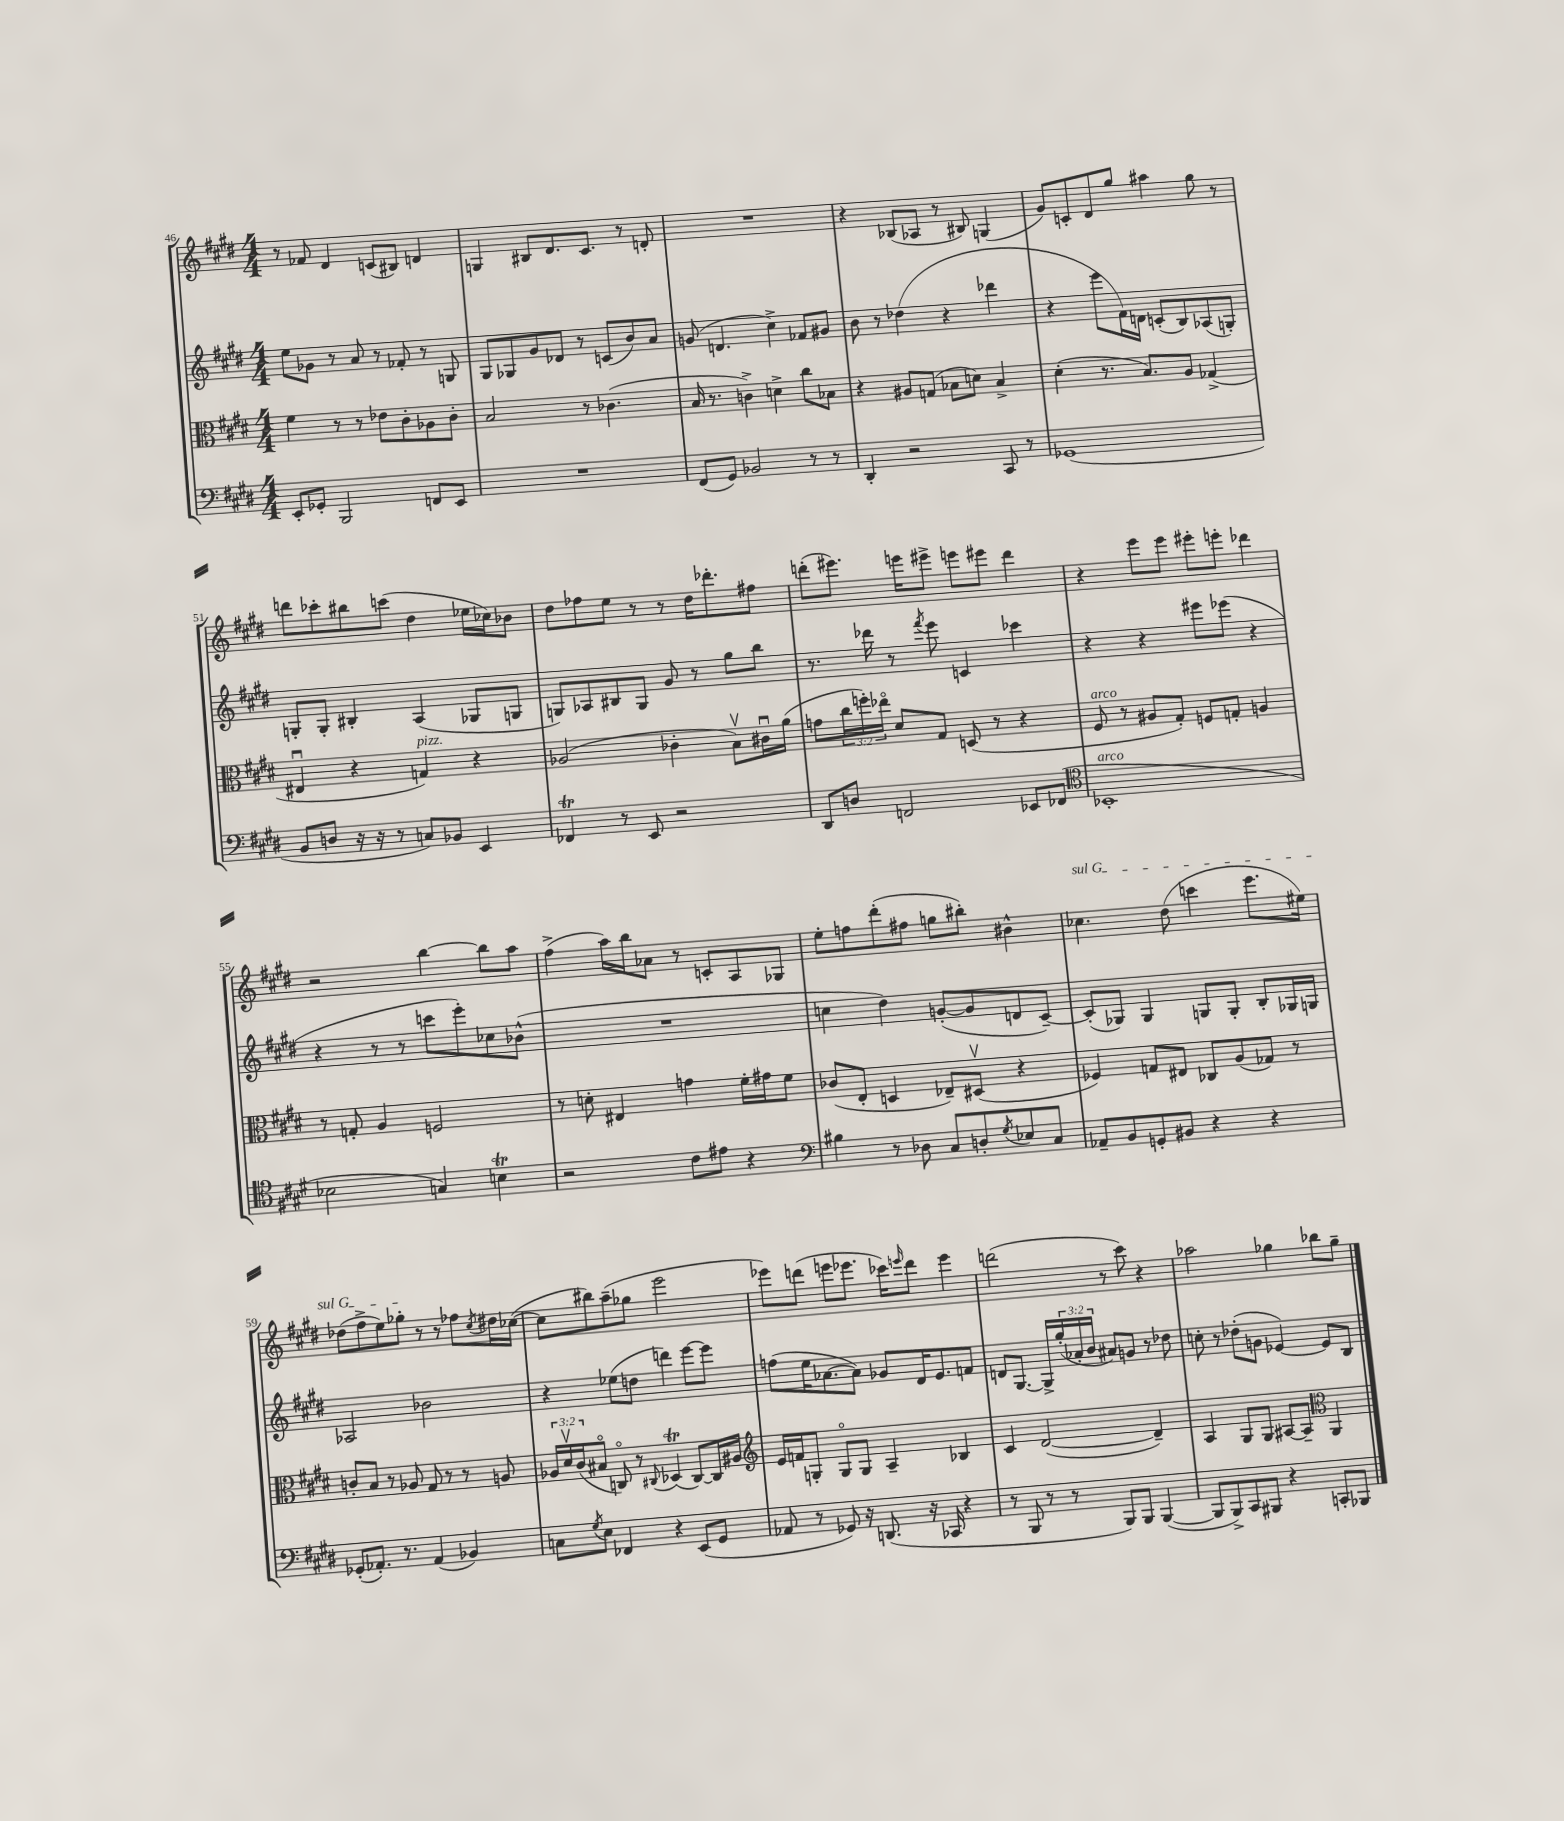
<<
\new StaffGroup <<
\new Staff = "s0" {
    \clef treble \key e \major \numericTimeSignature \time 4/4
    r8 fes'8 dis'4 c'8( bis8) d'4 |
    g4 bis8 dis'8. cis'8. r8 d'8-. |
    R1 |
    r4 bes8( aes8 r8 bis8) g4( |
    gis'8) c'8-. dis'8 gis''8 ais''4 gis''8 r8 |
    d'''8 ces'''8-. bis''8 c'''8( dis''4 ees''16 ces''16) bes'8 |
    dis''8 fes''8 e''8 r8 r8 dis''16 des'''8.-. fis''8 |
    d'''8-.( eis'''8.) e'''16 eis'''8-> e'''8 eis'''8 d'''4 |
    r4 e'''8 e'''8 eis'''8-. e'''8-. des'''4 |
    r2 b''4~ b''8 a''8 |
    fis''4->( a''16) b''16 aes'8 r8 c'8-. a8 ges8 |
    e''8-. f''8 dis'''8-.( fis''8 g''8 bis''8-.) bis'4-^ |
    \once \override TextSpanner.bound-details.left.text = \markup { \italic "sul G" } ces''4.\startTextSpan dis''8( c'''4 e'''8. eis''16) |
    des''8( fis''8-> e''8) ges''8-.\stopTextSpan r8 r8 fes''8 \acciaccatura { cis''8 } dis''16 ces''16~( |
    ces''8 bis''8) a''8--( ges''8 e'''2 |
    ees'''8) d'''8( e'''8 ees'''8. ces'''16) \grace { e'''16 } d'''8 e'''4 |
    d'''2( r8 cis'''8) r4 |
    aes''2 ges''4 bes''8 ges''8-- \bar "|." |
}
\new Staff = "s1" {
    \clef treble \key e \major \numericTimeSignature \time 4/4 \override Staff.TupletNumber.text = #tuplet-number::calc-fraction-text
    e''8 ges'8 r8 a'8 r8 fes'8-. r8 g8 |
    gis8 ges8 gis'8 des'8 r8 c'8( b'8) a'8 |
    g'8( d'4. cis''4->) fes'8 gis'8 |
    b'8 r8 des''4( r4 des'''4 |
    r4 e'''8 fis'16) d'16 c'8-.( b8) aes8( g8-.) |
    g8-. g8-. bis4-. a4( ges8 g8 |
    g8) aes8 bis8 g8 gis'8 r8 gis''8 b''8 |
    r8. des'''16 r8 \acciaccatura { fis'''8 } e'''8 c'4 ces'''4 |
    r4 r4 eis'''8 ees'''8( r4 |
    r4 r8 r8 c'''8 e'''8-.) ces''8 bes'8-^( |
    R1 |
    c''4 dis''4) g'8~-.( g'8 d'8 cis'8~--) |
    cis'8-.( ges8) ges4 g8 g8-. b8-. ges16 g16 |
    aes2 bes'2 |
    r4 ees''8( d''8 d'''4) e'''8~ e'''8 |
    f''8( e''16 aes'8.~ aes'8) ges'8 dis'16 e'8. f'8 |
    d'8 gis8.~ gis16-> \tuplet 3/2 { gis''16-.( aes'16-. b'16 } ais'8) g'8 r8 des''8 |
    c''8-. r8 des''8-.( g'8 ees'4~) ees'8 b8 \bar "|." |
}
\new Staff = "s2" {
    \clef alto \key e \major \numericTimeSignature \time 4/4 \override Staff.TupletNumber.text = #tuplet-number::calc-fraction-text
    fis'4 r8 r8 ees'8 cis'8-. aes8 cis'8-. |
    b2 r8 ces'4.( |
    b16 r8. c'4->) d'4-> cis''8 bes8 |
    r4 ais8 g8( bes8 d'8) bes4-> |
    dis'4-.( r8. b8.) a8 ges4->( |
    eis4\downbow r4 g4^\markup { \italic "pizz." }) r4 |
    aes2( ces'4-. b8\upbow) cis'16\downbow a'16( |
    g'8 \tuplet 3/2 { cis''16 f''16-.) ees''16\flageolet } dis'8 gis8 d8( r8 r4 |
    fis8^\markup { \italic "arco" } r8 ais8 gis8-.) f8 g8-. a4 |
    r8 g8-. a4 f2 |
    r8 d'8-. eis4 g'4 fis'16-. gis'16 fis'8 |
    ces'8( e8-. d4 ees8--) dis8\upbow( r4 |
    fes4) g8 eis8 ces8 a8( ges8) r8 |
    c'8-. b8 r8 aes8 gis8 r8 r8 a8 |
    \tuplet 3/2 { aes16 dis'16\upbow cis'16( } bis8\flageolet c8\flageolet) r8 \appoggiatura { cis8 } des4\trill( cis8~) cis16 ais16 |
    \clef treble e'16 f'16 g8-. g8\flageolet g8 a4-- bes4 |
    cis'4 dis'2~( dis'4--) |
    a4 gis8 gis8 ais8~ ais8-- \clef alto a,4 \bar "|." |
}
\new Staff = "s3" {
    \clef bass \key e \major \numericTimeSignature \time 4/4
    e,8-. ges,8-. b,,2 f,8 e,8 |
    R1 |
    fis,8( gis,8) bes,2 r8 r8 |
    dis,4-. r2 cis,8 r8 |
    ges,1( |
    b,8 d8 r16 r16 r8 c8) bes,8 e,4 |
    fes,4\trill r8 e,8 r2 |
    dis,8 d8 f,2 ees,8 fes,8( |
    \clef tenor bes,1-.^\markup { \italic "arco" } |
    bes2 g4) b4\trill |
    r2 cis'8 eis'8 r4 |
    \clef bass bis4 r8 des8 cis8 d8-. \acciaccatura { gis8 } ees8 cis8 |
    aes,8-- b,8 g,8-. bis,8 r4 r4 |
    ges,8-.( aes,8.-.) r8. aes,4( bes,4) |
    c8 \acciaccatura { gis8 } e8 fes,4 r4 e,8( gis,8 |
    aes,8 r8 ges,8) r16 d,8.( r16 ces,16 r4 |
    r8 b,,8 r8 r8 b,,8) b,,8 b,,4~( |
    b,,8 b,,8->) cis,8 bis,,8 r4 c,8-. bes,,8 \bar "|." |
}
>>
>>
\layout { \context { \Score currentBarNumber = #46 } }
